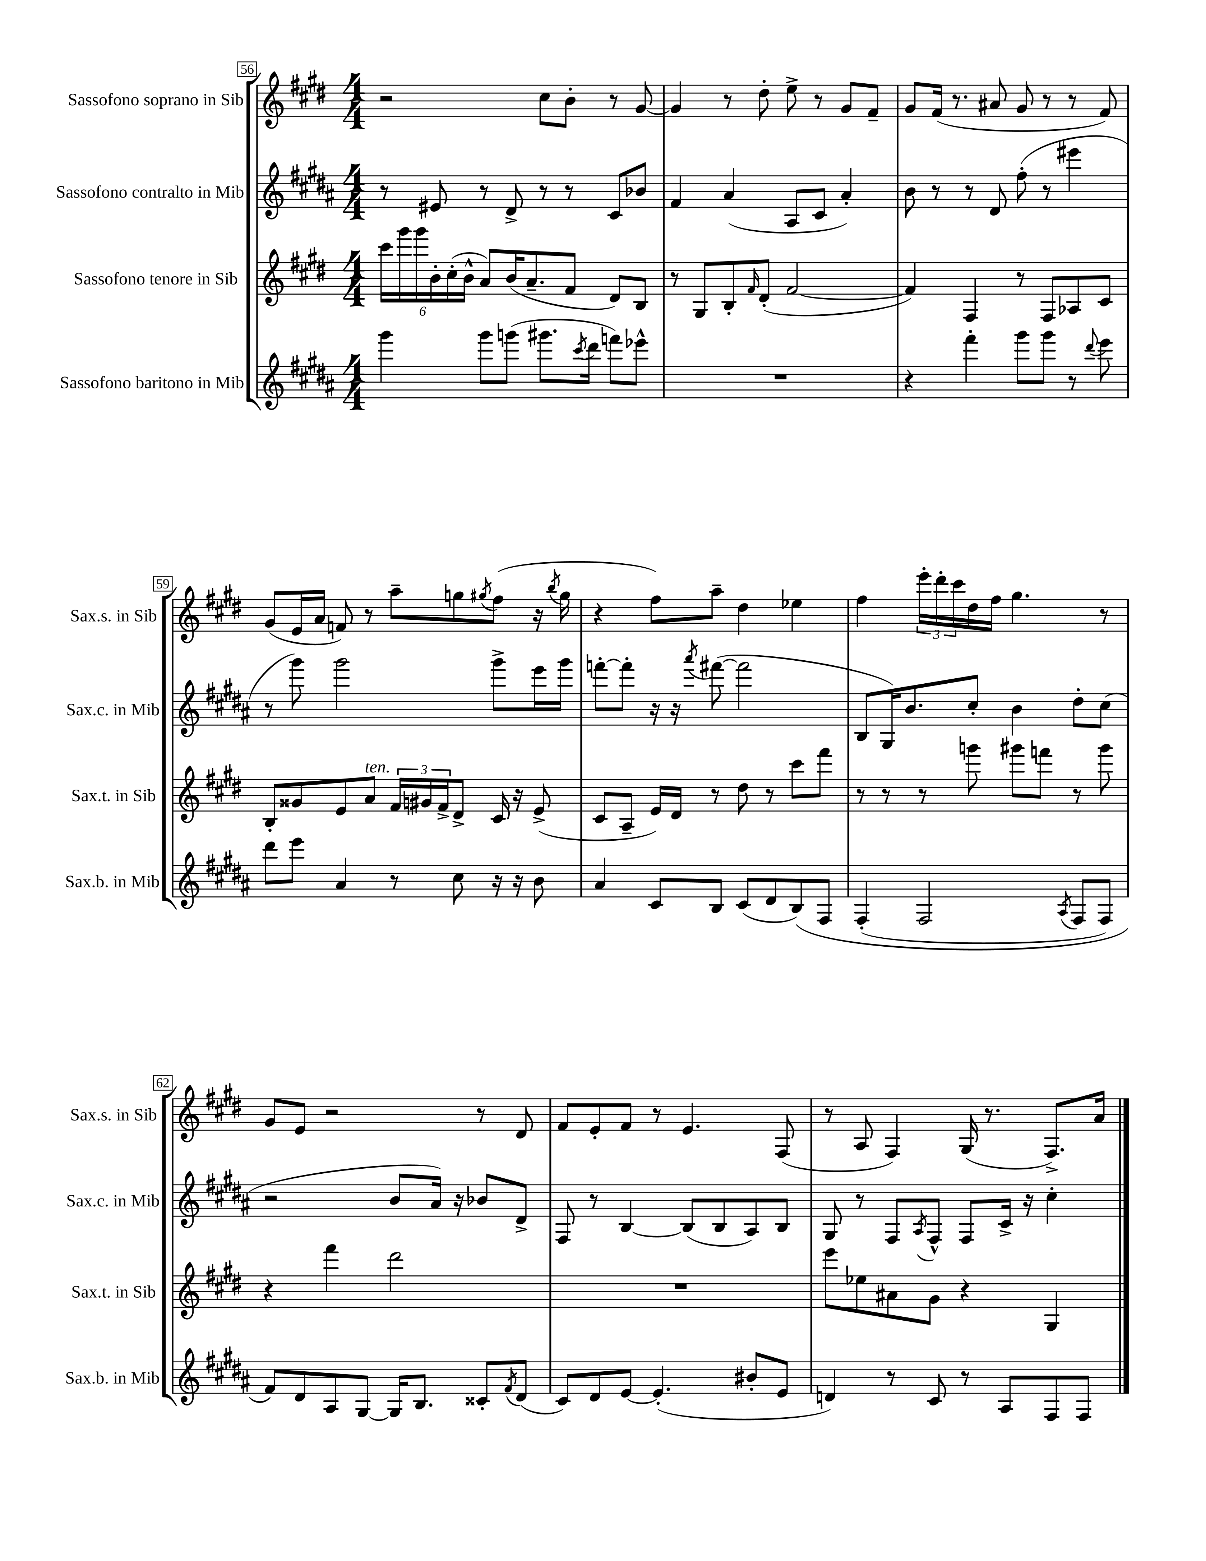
<<
\new StaffGroup <<
\new Staff = "s0" \with { instrumentName = "Sassofono soprano in Sib" shortInstrumentName = "Sax.s. in Sib" } {
    \clef treble \key e \major \numericTimeSignature \time 4/4
    r2 cis''8 b'8-. r8 gis'8~ |
    gis'4 r8 dis''8-. e''8-> r8 gis'8 fis'8-- |
    gis'8 fis'16( r8. ais'8 gis'8 r8 r8 fis'8) |
    gis'8( e'16 a'16 f'8) r8 a''8-- g''8 \acciaccatura { gis''8 } fis''8( r16 \acciaccatura { b''8 } gis''16 |
    r4 fis''8) a''8-- dis''4 ees''4 |
    fis''4 \tuplet 3/2 { e'''16-. dis'''16-. cis'''16 } dis''16 fis''16 gis''4. r8 |
    gis'8 e'8 r2 r8 dis'8 |
    fis'8 e'8-. fis'8 r8 e'4. fis8( |
    r8 a8 fis4) gis16( r8. fis8.->) a'16 \bar "|." |
}
\new Staff = "s1" \with { instrumentName = "Sassofono contralto in Mib" shortInstrumentName = "Sax.c. in Mib" } {
    \clef treble \key b \major \numericTimeSignature \time 4/4
    r8 eis'8 r8 dis'8-> r8 r8 cis'8 bes'8 |
    fis'4 ais'4( ais8 cis'8 ais'4-.) |
    b'8 r8 r8 dis'8 fis''8-.( r8 eis'''4 |
    r8 gis'''8) gis'''2 gis'''8-> e'''16 gis'''16 |
    f'''8~-. f'''8-. r16 r16 \acciaccatura { ais'''8 } fis'''8~( fis'''2 |
    b8 gis16) b'8. cis''8-. b'4 dis''8-. cis''8( |
    r2 b'8 ais'16) r16 bes'8 dis'8-> |
    fis8 r8 b4~ b8( b8 ais8) b8 |
    gis8 r8 fis8 \acciaccatura { ais8 } fis8-^ fis8 cis'16-> r16 cis''4-. \bar "|." |
}
\new Staff = "s2" \with { instrumentName = "Sassofono tenore in Sib" shortInstrumentName = "Sax.t. in Sib" } {
    \clef treble \key e \major \numericTimeSignature \time 4/4
    \tuplet 6/4 { cis'''16 gis'''16 gis'''16 b'16-. cis''16-.( b'16-^ } a'8) b'16( a'8.-- fis'8 dis'8) b8 |
    r8 gis8 b8-. \grace { fis'16 } dis'8-.( fis'2~ |
    fis'4) fis4 r8 fis8 aes8 cis'8 |
    b8-. gisis'8 e'8 a'8^\markup { \italic "ten." } \tuplet 3/2 { fis'16 gis'16 fis'16-> } dis'8-> cis'16 r16 e'8->( |
    cis'8 a8-- e'16) dis'16 r8 dis''8 r8 cis'''8 fis'''8 |
    r8 r8 r8 g'''8 gis'''8 f'''8 r8 gis'''8 |
    r4 fis'''4 dis'''2 |
    R1 |
    e'''8 ees''8 ais'8 gis'8 r4 gis4 \bar "|." |
}
\new Staff = "s3" \with { instrumentName = "Sassofono baritono in Mib" shortInstrumentName = "Sax.b. in Mib" } {
    \clef treble \key b \major \numericTimeSignature \time 4/4
    gis'''4 gis'''8 g'''8( gis'''8. \acciaccatura { cis'''8 } dis'''16 f'''8) ees'''8-^ |
    R1 |
    r4 fis'''4-. gis'''8 gis'''8 r8 \appoggiatura { dis'''8 } e'''8 |
    dis'''8 e'''8 ais'4 r8 cis''8 r16 r16 b'8 |
    ais'4 cis'8 b8 cis'8( dis'8 b8)\( fis8 |
    fis4-.( fis2 \acciaccatura { ais8 } fis8 fis8) |
    fis'8\) dis'8 ais8 gis8~ gis16 b8. cisis'8-. \acciaccatura { fis'8 } dis'8( |
    cis'8) dis'8 e'8~ e'4.-.( bis'8-. e'8 |
    d'4) r8 cis'8 r8 ais8 fis8 fis8 \bar "|." |
}
>>
>>
\layout { \context { \Score currentBarNumber = #56 \override BarNumber.stencil = #(make-stencil-boxer 0.1 0.3 ly:text-interface::print) } }
